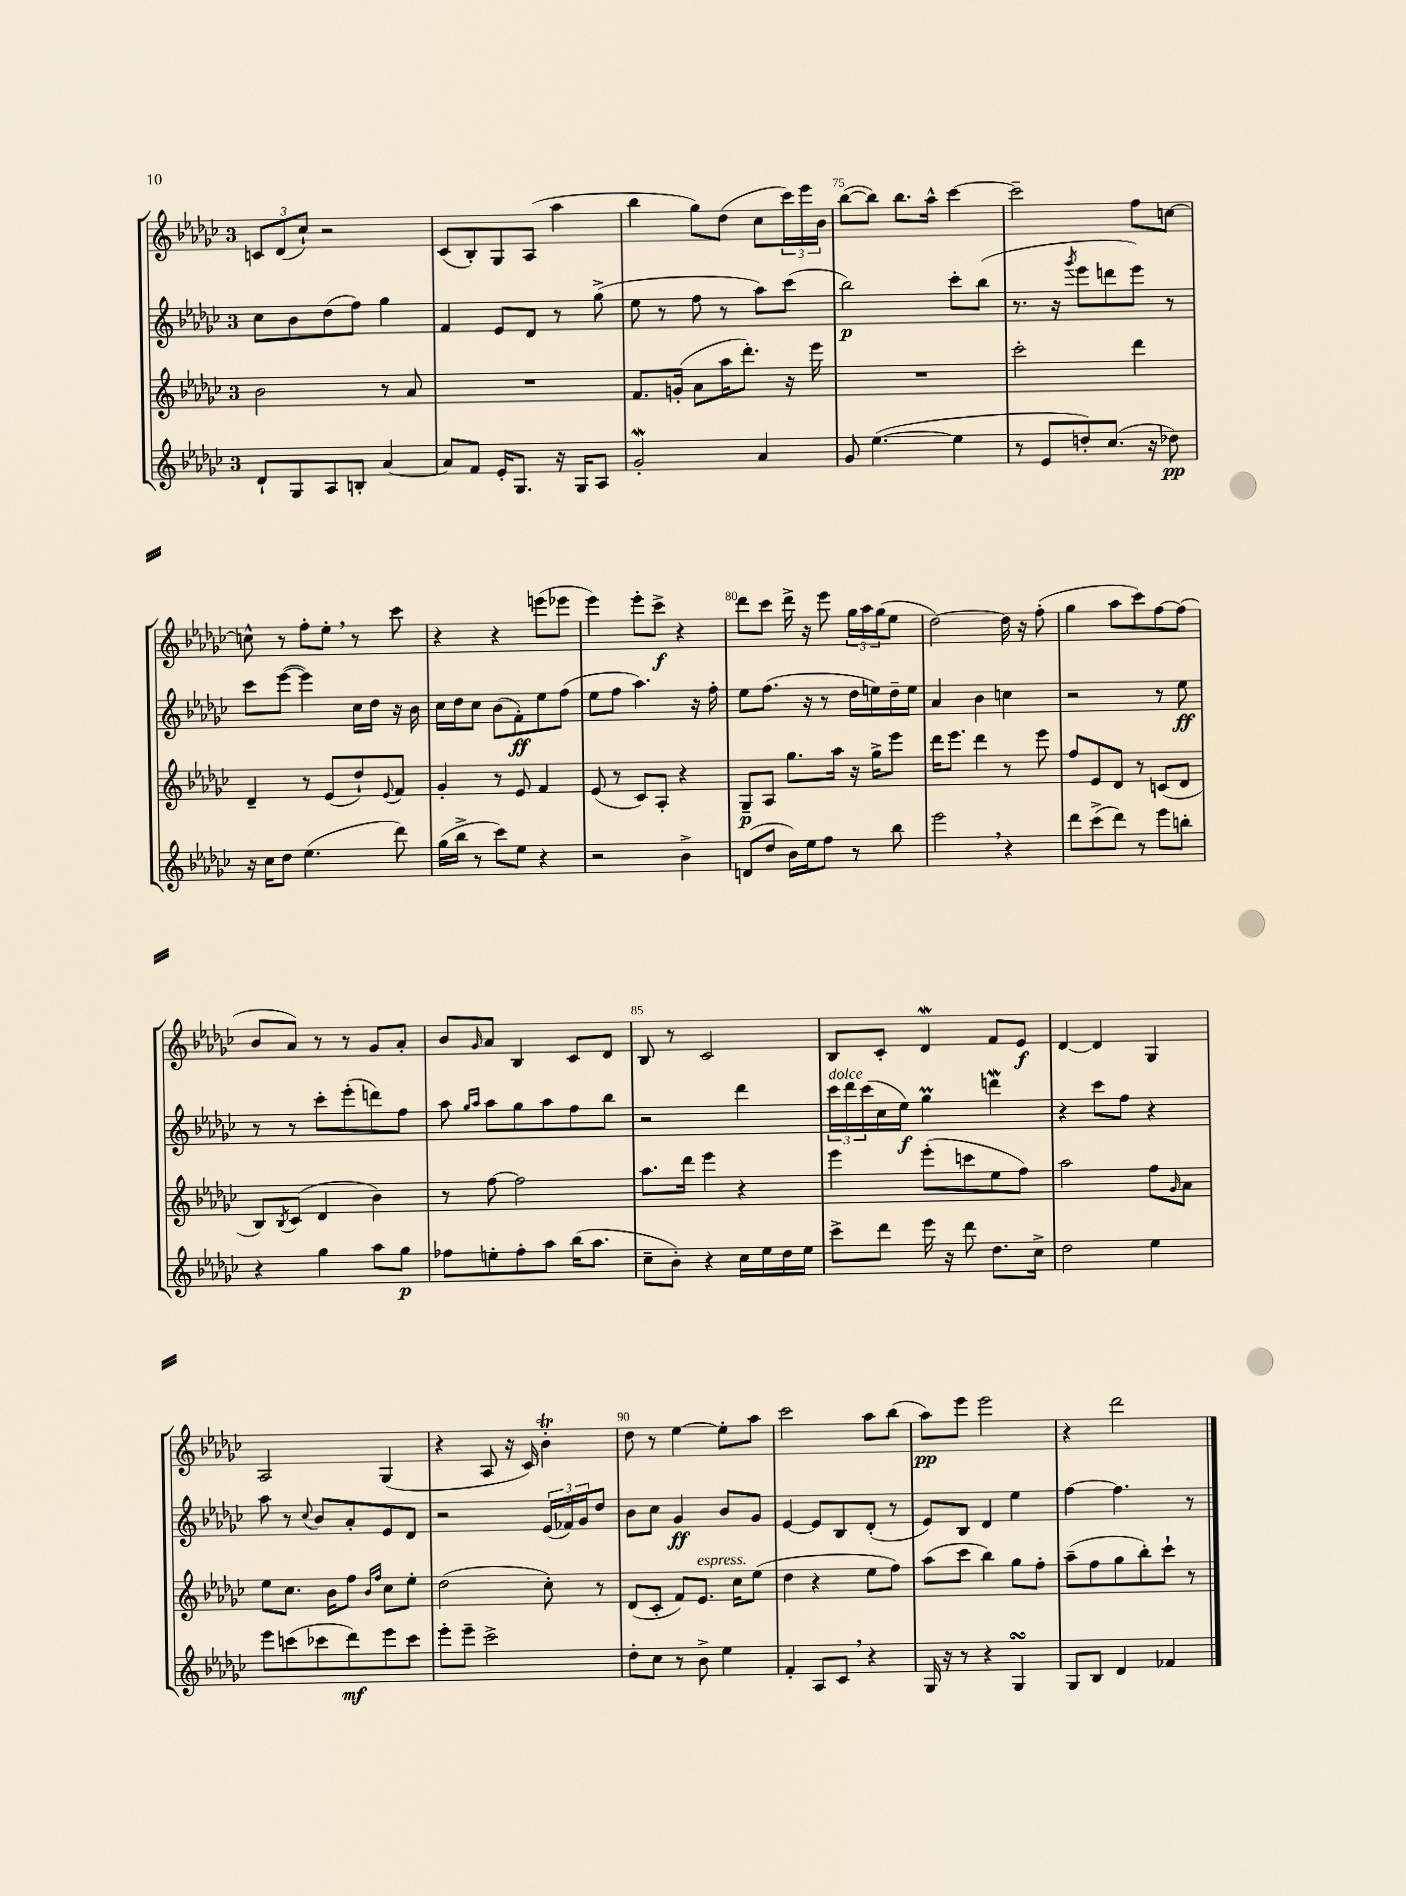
<<
\new StaffGroup <<
\new Staff = "s0" {
    \clef treble \key ges \major \once \override Staff.TimeSignature.style = #'single-digit \time 3/4
    \tuplet 3/2 { c'8 des'8( ces''8-!) } r2 |
    ces'8( bes8-.) ges8 aes8( aes''4 |
    bes''4 ges''8) des''8( ces''8 \tuplet 3/2 { ces'''16) ees'''16 bes'16 } |
    bes''8~( bes''8) bes''8. aes''16-^ ces'''4~ |
    ces'''2-- f''8 c''8~ |
    c''8-^ r8 f''8-. ees''8-. \breathe r8 ces'''8 |
    r4 r4 e'''8( ees'''8 |
    ees'''4) ees'''8-. ces'''8->\f r4 |
    des'''8 ces'''8 des'''16-> r16 ees'''8 \tuplet 3/2 { ges''16 aes''16 ges''16( } ees''8 |
    des''2~) des''16 r16 f''8-.( |
    ges''4 aes''8 ces'''8) f''8~ f''8( |
    bes'8 aes'8) r8 r8 ges'8 aes'8-. |
    bes'8 \grace { ges'16 } aes'8 bes4 ces'8 des'8 |
    bes8 r8 ces'2 |
    bes8 ces'8-. des'4\mordent f'8 ees'8\f |
    des'4~ des'4 ges4 |
    aes2 ges4( |
    r4 aes8 r16 ces'16) bes'4-.\trill |
    des''8 r8 ees''4~ ees''8-. aes''8 |
    ces'''2 aes''8 bes''8( |
    aes''8\pp) ees'''8 ees'''2 |
    r4 des'''2 \bar "|." |
}
\new Staff = "s1" {
    \clef treble \key ges \major \once \override Staff.TimeSignature.style = #'single-digit \time 3/4
    ces''8 bes'8 des''8( f''8) ges''4 |
    f'4 ees'8 des'8 r8 ges''8->( |
    ees''8 r8 f''8 r8 aes''8) ces'''8( |
    bes''2\p) ces'''8-. bes''8( |
    r8. r16 \acciaccatura { ges'''8 } ees'''8 d'''8 ees'''8) r8 |
    ces'''8 ees'''8~( ees'''4) ces''16 des''16 r16 bes'16 |
    ces''16 des''16 ces''8 bes'8( f'8-.\ff) ees''8 f''8( |
    ees''8 f''8 aes''4.) r16 f''16-. |
    ees''8 f''8.( r16 r8 des''16 e''16) des''16-- e''16 |
    aes'4 bes'4 c''4 |
    r2 r8 ees''8\ff |
    r8 r8 ces'''8-. ees'''8-.( d'''8) f''8 |
    aes''8 \grace { ges''16 aes''16 } aes''8 ges''8 aes''8 f''8 bes''8 |
    r2 des'''4 |
    \tuplet 3/2 { ces'''16^\markup { \italic "dolce" } des'''16 ces'''16( } ces''16 ees''16\f) ges''4\prall d'''4\mordent |
    r4 ces'''8 f''8 r4 |
    aes''8 r8 \appoggiatura { ces''8 } bes'8 aes'8-. ees'8 des'8 |
    r2 \tuplet 3/2 { ees'16( fes'16) ges'16 } des''8 |
    bes'8 ces''8 ges'4\ff bes'8 ges'8 |
    ees'4~ ees'8 bes8 des'8-.( r8 |
    ees'8) bes8 des'4 ees''4 |
    f''4~ f''4. r8 \bar "|." |
}
\new Staff = "s2" {
    \clef treble \key ges \major \once \override Staff.TimeSignature.style = #'single-digit \time 3/4
    bes'2 r8 aes'8 |
    R2. |
    f'8. g'16-.( aes'8 aes''16 des'''8.-.) r16 ees'''16 |
    R2. |
    ces'''2-. des'''4 |
    des'4-- r8 ees'8( des''8-!) \appoggiatura { ees'8 } f'8 |
    ges'4-. r8 ees'8 f'4 |
    ees'8( r8 ces'8) aes8-. r4 |
    ges8--\p aes8 ges''8. aes''16 r16 ges''16-> ees'''8 |
    des'''16 ees'''8. des'''4 r8 ees'''8 |
    f''8 ees'8 des'8 r8 c'8( des'8 |
    bes8) \acciaccatura { bes8 } ces'8( des'4 bes'4) |
    r8 f''8~ f''2 |
    aes''8. des'''16 ees'''4 r4 |
    ees'''4 ees'''8-.( c'''8 ees''8 f''8) |
    aes''2 f''8 \grace { ges'16 } aes'8 |
    ees''8 ces''8. bes'16 f''8 \grace { bes'16 f''16 } ces''8 ees''8-. |
    des''2( ces''8-.) r8 |
    des'8( ces'8-. f'8) ees'8.^\markup { \italic "espress." } ces''16 ees''8( |
    des''4 r4 ees''8 f''8) |
    aes''8( ces'''8 bes''4) ges''8 f''8-. |
    aes''8--( f''8 ges''8 bes''8-.) ces'''8-! r8 \bar "|." |
}
\new Staff = "s3" {
    \clef treble \key ges \major \once \override Staff.TimeSignature.style = #'single-digit \time 3/4
    des'8-! ges8 aes8 b8-. aes'4~ |
    aes'8 f'8 ees'16-. ges8. r16 ges16 aes8 |
    ges'2-.\mordent aes'4 |
    ges'8 ees''4.~( ees''4 |
    r8 ees'8 d''8-.) ces''8.( r16 des''8\pp) |
    r16 ces''16 des''8 ees''4.( des'''8) |
    ges''16( bes''16-> r8 ces'''8) ees''8 r4 |
    r2 bes'4-> |
    d'8( des''8 bes'16) ees''16 f''8 r8 bes''8 |
    ees'''2 \breathe r4 |
    des'''8 ces'''8->( des'''8) r8 ees'''8 b''8-. |
    r4 ges''4 aes''8 ges''8\p |
    fes''8 e''8-. fes''8-. aes''8 bes''16( aes''8. |
    ces''8-- bes'8-.) r4 ces''16 ees''16 des''16 ees''16 |
    ces'''8-> des'''8 ees'''16 r16 des'''8 des''8. ces''16-> |
    des''2 ees''4 |
    ees'''8 c'''8( ces'''8 des'''8\mf) ees'''8 ces'''8 |
    ees'''8-. ees'''8-- ces'''2-> |
    des''8-. ces''8 r8 bes'8-> ees''4 |
    f'4-. aes8 ces'8 \breathe r4 |
    ges16 r16 r8 r4 ges4\turn |
    ges8 bes8 des'4 fes'4 \bar "|." |
}
>>
>>
\layout { \context { \Score currentBarNumber = #72 \override BarNumber.break-visibility = ##(#f #t #t) barNumberVisibility = #(every-nth-bar-number-visible 5) } }
